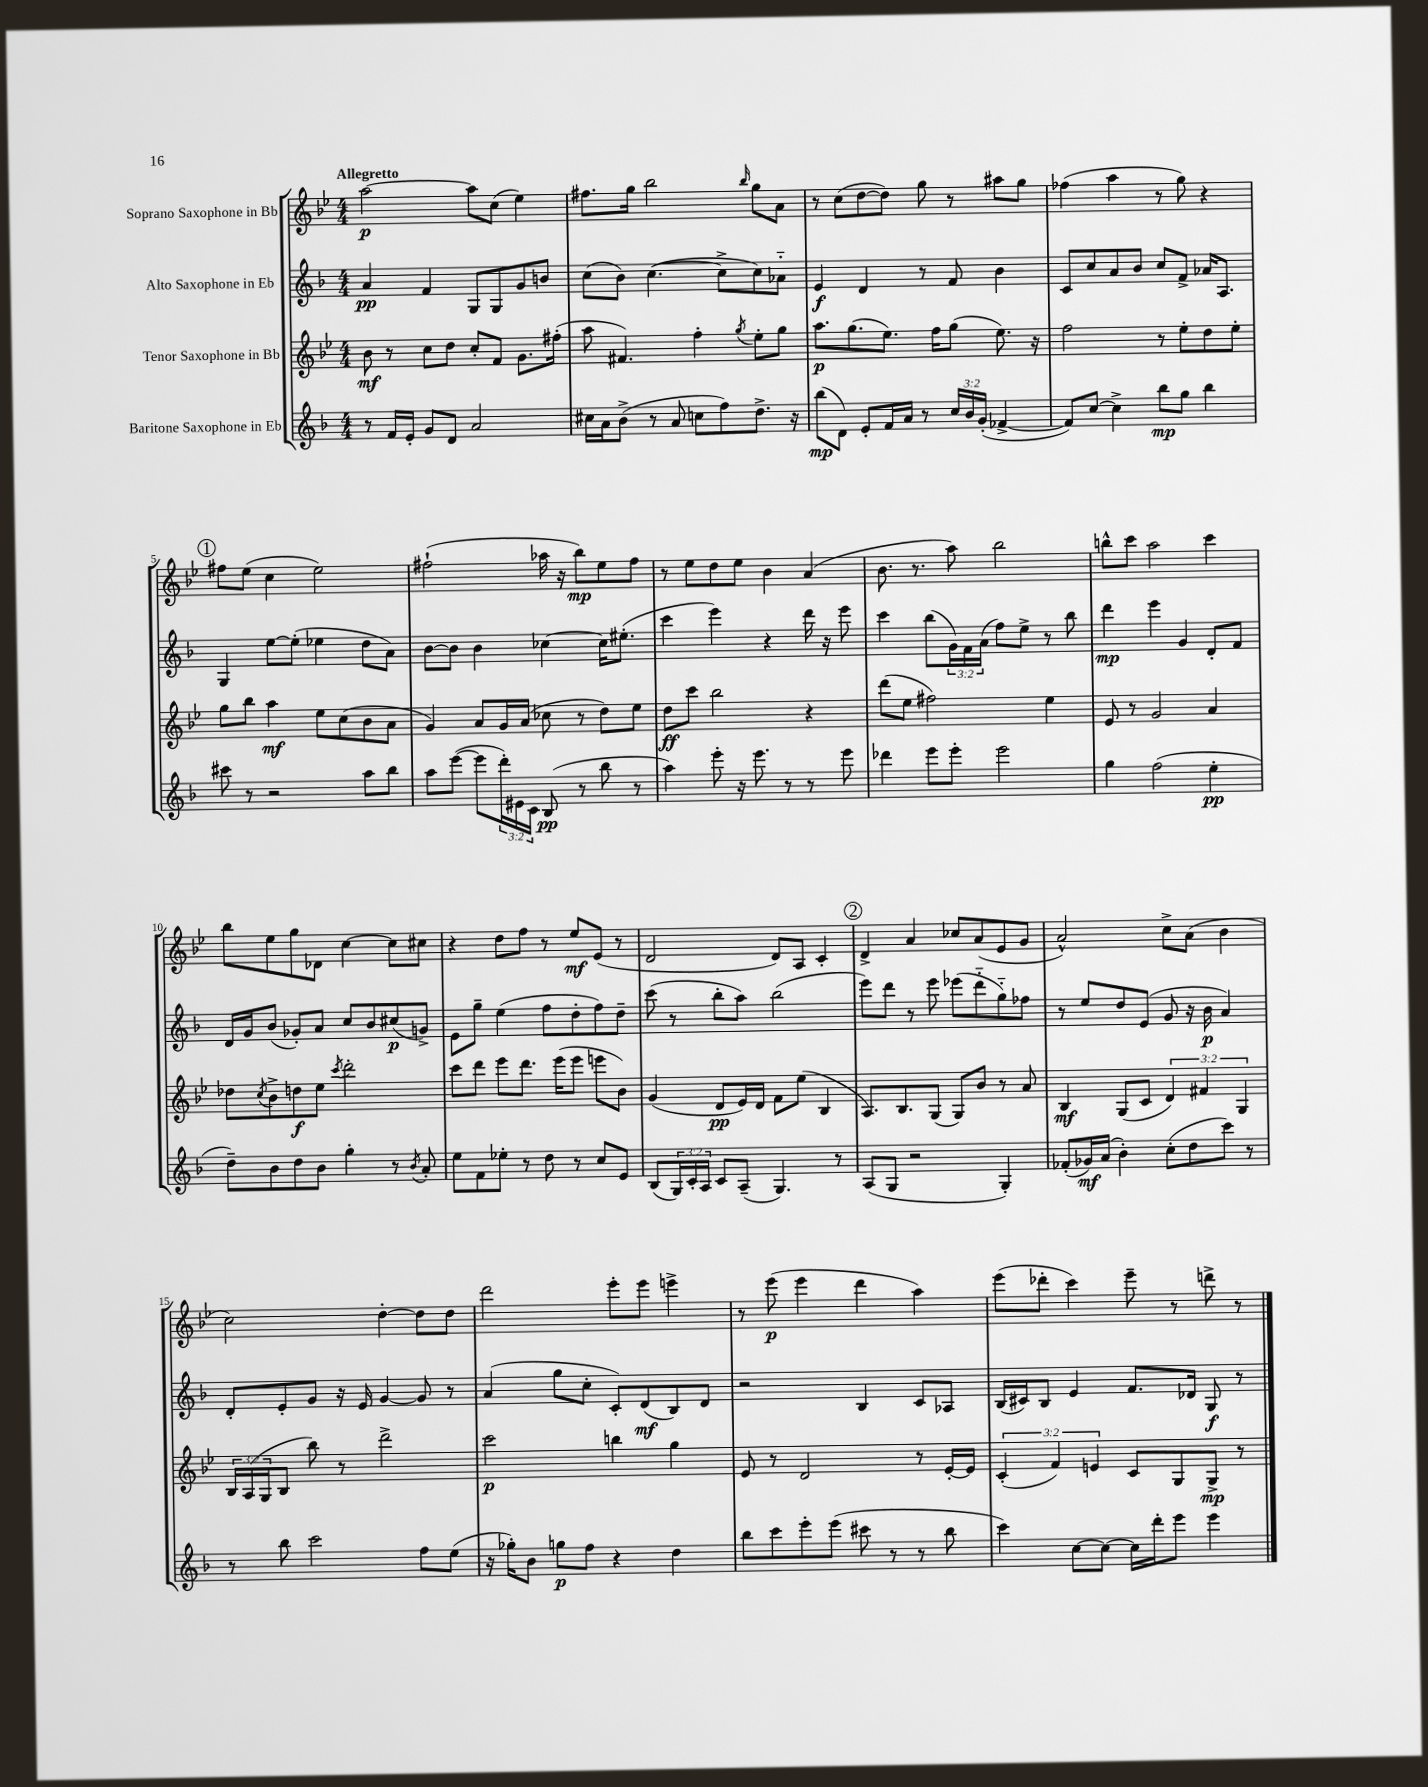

**kern	**kern	**kern	**kern
*staff4	*staff3	*staff2	*staff1
*clefG2	*clefG2	*clefG2	*clefG2
*k[b-]	*k[b-e-]	*k[b-]	*k[b-e-]
*M4/4	*M4/4	*M4/4	*M4/4
8r	8b-	4a	[2aa
16f	8r	.	.
16e'	.	.	.
8g	8cc	4f	.
8d	8dd	.	.
2a	8cc'	8G	8aa]
.	8f	8G	(8cc
.	8.g	8g	4ee-)
.	.	8b	.
.	(16ff#'	.	.
=	=	=	=
16cc#	8aa	(8cc	8.ff#
16a	.	.	.
(8b-^	4.f#)	8b-)	.
.	.	.	16gg
8r	.	([4.cc	2bb-
8a	.	.	.
8cc	4ff'	.	.
8ff)	.	8cc^]	.
.	8qgg	.	16qqbb-
8.dd^	8ee-'	8cc)	8gg
.	8gg	8a-'~	8a
16r	.	.	.
=	=	=	=
(8bb-	8.aa	4e	8r
8d)	.	.	(8cc
.	(8.gg	.	.
8e'	.	4d	[8dd
16f	8.ee-)	.	8dd])
16a	.	.	.
8r	.	8r	8gg
.	16ff	.	.
24cc	(8gg	8f	8r
24b-	.	.	.
(24g'	.	.	.
[4f-^	8.ee-)	4b-	8aa#
.	.	.	8gg
.	16r	.	.
=	=	=	=
8f-])	2ff	8c	(4ff-
[8cc	.	8cc	.
4cc^]	.	8a	4aa
.	.	8b-	.
8bb-	8r	8cc	8r
8gg	8ee-'	8f^	8gg)
4bb-	8dd	16a-	4r
.	.	8.A	.
.	8ee-'	.	.
=	=	=	=
8ccc#	8gg	4G	8ff#
8r	8bb-	.	(8ee-
2r	4aa	[8ee	4cc
.	.	(8ee']	.
.	8ee-	4ee-	2ee-)
.	(8cc	.	.
8aa	8b-	8dd	.
8bb-	8a	8a)	.
=	=	=	=
8aa	4g)	[8b-	(2ff#`
([8eee	.	8b-]	.
8eee]	8a	4b-	.
24ddd')	16g	.	.
24e#	.	.	.
.	(16a	.	.
24c	.	.	.
(8B-	8cc-	[4cc-	16aa-
.	.	.	16r
8r	8r	.	8bb-)
8bb-	8dd)	16cc-]	8ee-
.	.	(8.ee#'	.
8r	8ee-	.	8ff#
=	=	=	=
4aa)	8dd	4ccc	8r
.	8ccc	.	8ee-
8eee'	2bb-	4eee)	8dd
16r	.	.	8ee-
8.eee	.	.	.
.	.	4r	4b-
8r	.	.	.
8r	4r	16ddd	(4a
.	.	16r	.
8eee	.	8eee	.
=	=	=	=
4ddd-	(8ddd	4ccc	8.b-
.	8ee-	.	.
.	.	.	8.r
8eee	2ff#)	(8bb-	.
8eee'	.	24g)	8aa)
.	.	24f	.
.	.	(24a	.
2eee	.	8ff)	2bb-
.	.	8ee^	.
.	4ee-	8r	.
.	.	8bb-	.
=	=	=	=
4gg	8e-	4ddd	8bb^^
.	8r	.	8ccc
(2ff	2g	4eee	2aa
.	.	4g	.
4ee'	4a	8d'	4ccc
.	.	8f	.
=	=	=	=
8dd~)	8dd-	16d	8bb-
.	.	16g	.
.	8qcc	.	.
8b-	8b-^	(8b-	8ee-
8dd	8dd	8g-')	8gg
8b-	8ee-	8a	8d-
.	8qccc	.	.
4gg'	2ddd'	8cc	[4cc
.	.	8b-	.
8r	.	(8cc#	8cc]
8qb-	.	.	.
8a'	.	8g^)	8cc#
=	=	=	=
8ee	8ccc	8e	4r
8f	8ddd	8gg~	.
8ee-'	8eee-	(4ee	8dd
8r	8.ddd	.	8ff
8dd	.	8ff	8r
.	(16eee-	.	.
8r	8eee-	8dd'	8ee-
8cc	8eee	8ff)	(8e-
8e	8b-)	8dd~	8r
=	=	=	=
(8B-	(4g	(8ccc	2d
24G)	.	8r	.
24c'	.	.	.
24A	.	.	.
8c	8d	8bb-'	.
(8A~	16e-)	8aa)	.
.	16d	.	.
4.G)	8f	(2bb-	8d)
.	(8ee-	.	8A
.	4B-	.	4c'
8r	.	.	.
=	=	=	=
(8A	8.A)	8eee)	4d^
8G	.	8ddd	.
.	8.B-	.	.
2r	.	8r	4a
.	(8G	8eee	.
.	8G)	(8eee-	8cc-
.	8b-	8ddd'~	(8a
4G')	8r	8gg'~)	8e-
.	8a	8ff-	8g
=	=	=	=
(8f-'	4B-	8r	2a^^)
16g-)	.	8ee	.
(16a	.	.	.
4b-')	(8G	8dd	.
.	8c	(8e	.
(8cc'	6d)	8g	8cc^
8dd	.	16r	(8a
.	6f#	.	.
.	.	16b-	.
8ccc)	.	4a)	4b-
.	6G	.	.
8r	.	.	.
=	=	=	=
8r	24B-	8d'	2cc)
.	(24A	.	.
.	24G	.	.
8bb-	8B-	8e'	.
2ccc	8bb-)	8g	.
.	8r	16r	.
.	.	16e	.
.	2ddd^	[4g	[4dd'
8ff	.	8g]	8dd]
(8ee	.	8r	8dd
=	=	=	=
16r	2ccc	(4a	2ddd
16gg-')	.	.	.
8b-	.	.	.
8gg	.	8gg	.
8ff	.	8cc'	.
4r	4bb	8c')	8eee-'
.	.	(8d	8eee-
4dd	4gg	8B-)	4eee^
.	.	8d	.
=	=	=	=
8bb-	8e-	2r	8r
8ccc	8r	.	(8eee-
8eee'	2d	.	4eee-
(8eee	.	.	.
8ccc#	.	4B-	4ddd
8r	.	.	.
8r	8r	8c	4aa)
8bb-	[16e-'	8A-	.
.	16e-]	.	.
=	=	=	=
4ccc)	(6c'	(16B-	(8eee-
.	.	16c#)	.
.	.	8B-	8ddd-'
.	6f)	.	.
[8cc	.	4e	4ccc)
.	6e	.	.
8cc_	.	.	.
16cc]	8c	8.f	8eee-~
16ddd'	.	.	.
8eee	8G	.	8r
.	.	16d-	.
4eee	8G^	8G	8ddd^
.	8r	8r	8r
==	==	==	==
*-	*-	*-	*-
